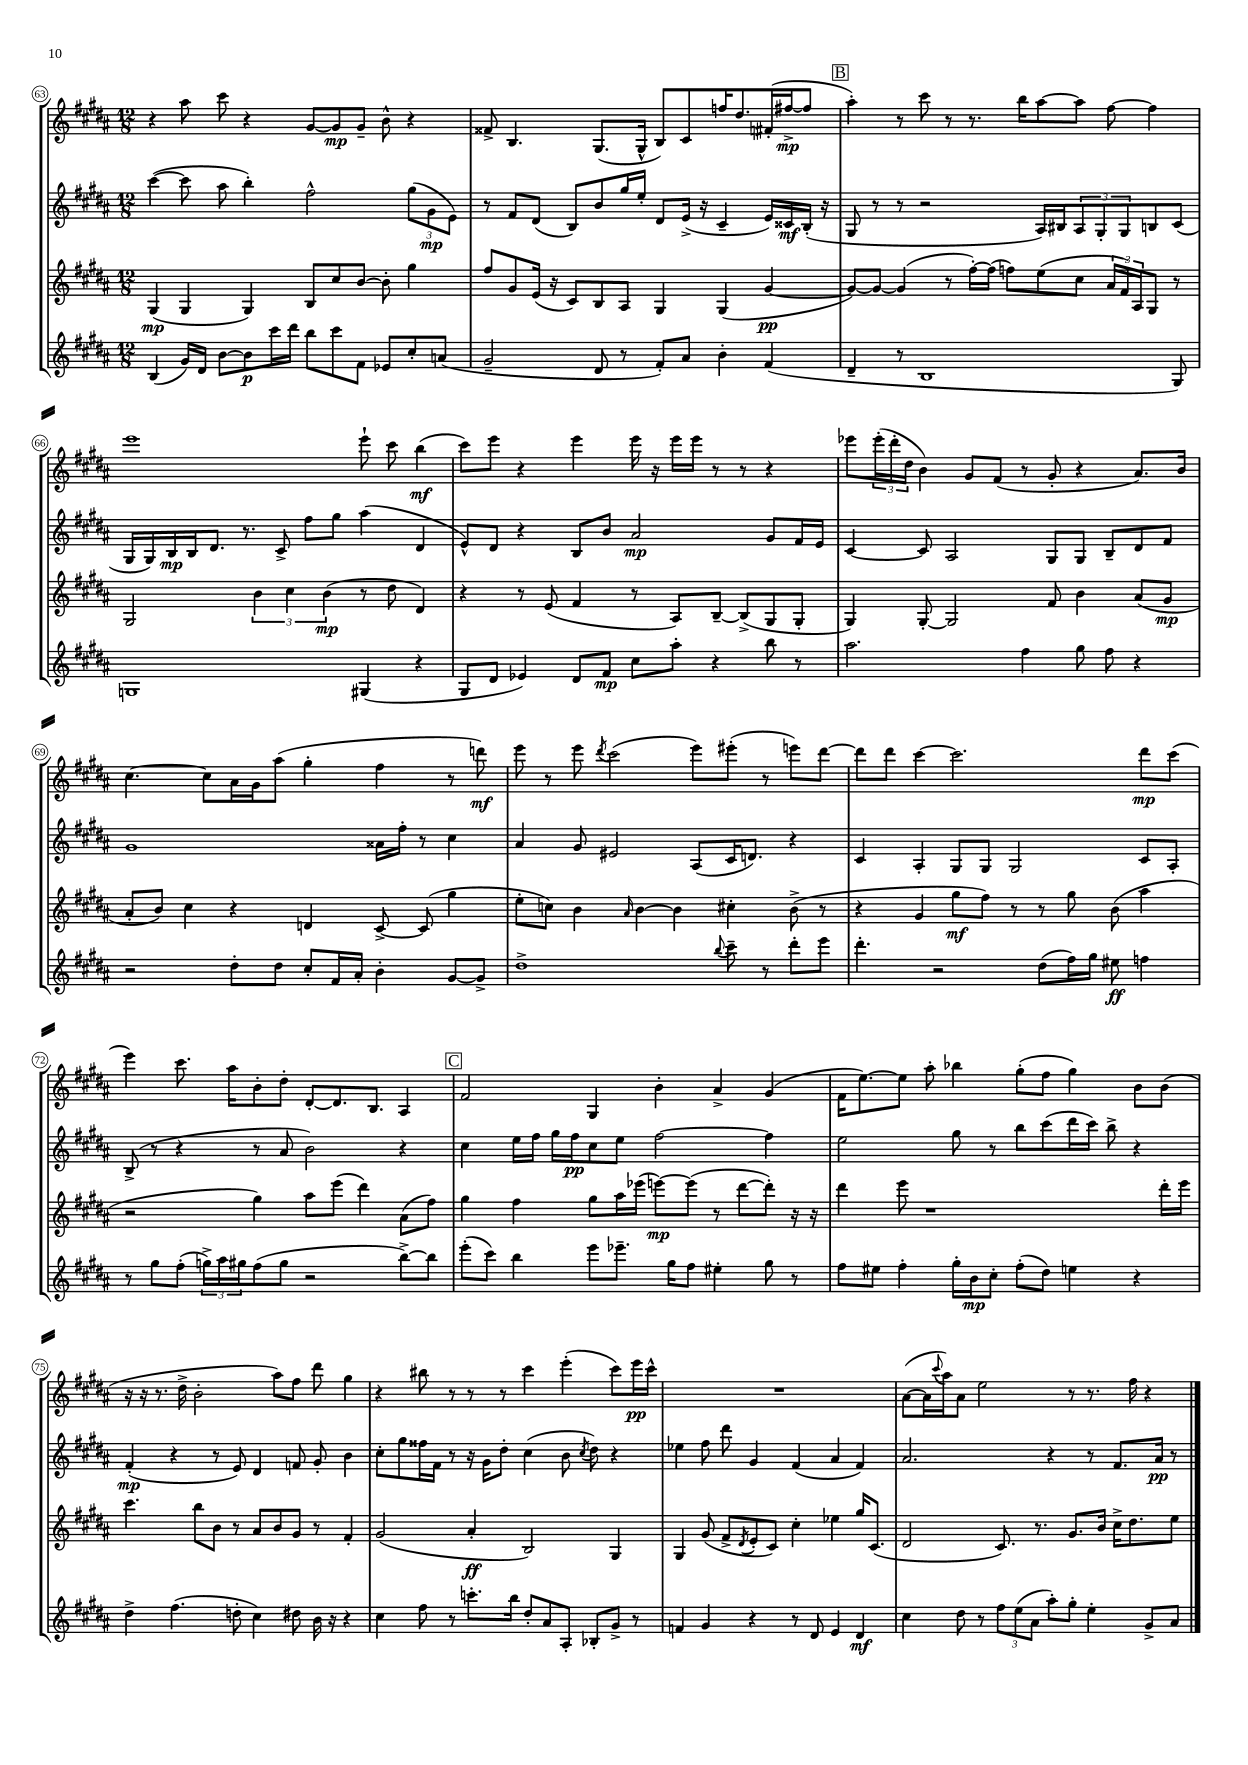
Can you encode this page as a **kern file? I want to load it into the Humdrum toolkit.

**kern	**kern	**kern	**kern
*staff4	*staff3	*staff2	*staff1
*clefG2	*clefG2	*clefG2	*clefG2
*k[f#c#g#d#a#]	*k[f#c#g#d#a#]	*k[f#c#g#d#a#]	*k[f#c#g#d#a#]
*M12/8	*M12/8	*M12/8	*M12/8
(4B/	(4G#/	([4ccc#\	4r
16g#/LL)	4G#/	8ccc#\]	8aa#\
16d#/JJ	.	.	.
[8b\L	.	8aa#\	8ccc#\
8b\]	4G#/)	4bb'\)	4r
16ccc#\L	.	.	.
16ddd#\JJ	.	.	.
8bb\L	8B/L	2ff#^^\	[8g#/L
8ccc#\	8cc#/	.	8g#/]
8f#\J	[8b/J	.	8g#~/J
8e-/L	8b'\]	.	8b^^\
8cc#'/	4gg#\	(12gg#\L	4r
.	.	12g#\	.
(8a/J	.	.	.
.	.	12e\J)	.
=	=	=	=
2g#~/	8ff#/L	8r	8f##^/
.	8g#/	8f#/L	4.B/
.	(16e/Jk	(8d#/J	.
.	16r	.	.
.	8c#/L)	8B/L)	.
8d#/	8B/	8b/	(8.G#/L
8r	8A#/J	16gg#/L	.
.	.	16ee'/JJ	16G#^^/Jk
8f#'/L)	4G#/	8d#/L	8B/L)
8a#/J	.	(16e^/Jk	8c#/
.	.	16r	.
4b'\	(4G#/	4c#~/	16ff/K
.	.	.	8.dd#/
(4f#/	[4g#/	16e/LL)	(16f#'/L
.	.	16c##/	[16ff#^/J
.	.	(16B'/JJ	8ff#/]J
.	.	16r	.
=	=	=	=
4d#~/	8g#/_L)	8G#/	4aa#'\)
.	8g#/_J	8r	.
8r	(4g#/]	8r	8r
1B	.	2r	8ccc#\
.	8r	.	8r
.	[16ff#'\LL)	.	8.r
.	(16ff#\]JJ	.	.
.	8ff\L)	.	.
.	.	.	16bb\LK
.	(8ee\	16A#/LL)	[8aa#\
.	.	16B#/J	.
.	8cc#\J	12A#/	8aa#\]J
.	.	12G#'/	.
.	24a#/LL	.	[8ff#\
.	24f#/)	12G#/	.
.	24A#/J	.	.
.	8G#/J	8B/	4ff#\]
8G#/)	8r	(8c#/J	.
=	=	=	=
1G	2G#/	16G#/LL	1eee
.	.	16G#/)	.
.	.	16B/	.
.	.	16B/J	.
.	.	8.d#/J	.
.	.	8.r	.
.	6b\	.	.
.	.	8c#^/	.
.	6cc#\	.	.
.	.	8ff#\L	.
.	(6b\	.	.
.	.	8gg#\J	.
(4G#/	8r	(4aa#\	8eee`\
.	8dd#\	.	8ccc#\
4r	4d#/)	4d#/	(4bb\
=	=	=	=
8G#/L	4r	8e^^/L)	8ccc#\L)
8d#/J	.	8d#/J	8eee\J
4e-/)	8r	4r	4r
.	(8e/	.	.
8d#/L	4f#/	8B/L	4eee\
8f#/J	.	8b/J	.
8cc#\L	8r	2a#/	16eee\
.	.	.	16r
8aa#'\J	8A#/L)	.	16eee\LL
.	.	.	16eee\JJ
4r	[8B~/J	.	8r
.	(8B^/]L	.	8r
8bb\	8G#/	8g#/L	4r
8r	8G#'/J	16f#/L	.
.	.	16e/JJ	.
=	=	=	=
2.aa#\	4G#/)	[4c#/	8eee-\L
.	.	.	(24eee-'\L
.	.	.	24ddd#'\
.	.	.	24dd#\JJ
.	[8G#'/	8c#/]	4b\)
.	2G#/]	2A#/	.
.	.	.	8g#/L
.	.	.	(8f#/J
4ff#\	.	.	8r
.	8f#/	8G#/L	8g#'/
8gg#\	4b\	8G#/J	4r
8ff#\	.	8B~/L	.
4r	(8a#/L	8d#/	8.a#/L)
.	8g#/J	8f#/J	.
.	.	.	16b/Jk
=	=	=	=
2r	8a#'/L	1g#	[4.cc#\
.	8b/J)	.	.
.	4cc#\	.	.
.	.	.	8cc#\]L
8dd#'\L	4r	.	16a#\L
.	.	.	16g#\J
8dd#\J	.	.	(8aa#\J
8cc#'/L	4d/	.	4gg#'\
16f#/L	.	.	.
16a#'/JJ	.	.	.
4b'\	[8c#^/	16a##\LL	4ff#\
.	.	16ff#'\JJ	.
.	(8c#/]	8r	.
[8g#/L	4gg#\	4cc#\	8r
8g#^/]J	.	.	8ddd\)
=	=	=	=
1dd#^	8ee'\L	4a#/	8eee\
.	8cc\J)	.	8r
.	4b\	8g#/	8eee\
.	.	.	8qddd#/
.	.	2e#/	(2ccc#\
.	16qqa#/	.	.
.	[4b\	.	.
.	4b\]	.	.
.	.	(8A#/L	8eee\L)
8qqbb/	.	.	.
8ccc#~\	4cc#'\	16c#/K	(8eee#'\J
.	.	8.d/J)	.
8r	.	.	8r
8ddd#'\L	(8b^\	4r	8eee\L)
8eee\J	8r	.	[8ddd#\J
=	=	=	=
4.ddd#'\	4r	4c#/	8ddd#\]L
.	.	.	8ddd#\J
.	4g#/	4A#'/	[4ccc#\
2r	.	.	.
.	8gg#\L	8G#/L	2.ccc#\]
.	8ff#\J)	8G#/J	.
.	8r	2G#/	.
(8dd#\L	8r	.	.
16ff#\L)	8gg#\	.	.
16gg#\JJ	.	.	.
8ee#\	(8b\	.	.
4ff\	4aa#\	8c#/L	8ddd#\L
.	.	8A#'/J	(8ccc#\J
=	=	=	=
8r	2r	(8B^/	4eee\)
8gg#\L	.	8r	.
(8ff#'\J	.	4r	8.ccc#\
24gg^\LL)	.	.	.
24aa#\	.	.	.
.	.	.	16aa#\LK
24gg#\J	.	.	.
(8ff#\	4gg#\)	8r	8b'\
8gg#\J	.	8a#/	8dd#'\J
2r	8aa#\L	2b\)	[8d#'/L
.	(8eee\J	.	8.d#/]
.	4ddd#\)	.	.
.	.	.	8.B/J
[8bb^\L)	(8a#\L	4r	4A#/
8bb\]J	8ff#\J)	.	.
=	=	=	=
(8eee'\L	4gg#\	4cc#\	2f#/
8ccc#\J)	.	.	.
4bb\	4ff#\	16ee\LL	.
.	.	16ff#\JJ	.
.	.	16gg#\LL	.
.	.	16ff#\J	.
8eee\L	8gg#\L	8cc#\	4G#/
8.eee-~\J	16aa#\L	8ee\J	.
.	(16eee-\JJ	.	.
.	[8eee\L)	[2ff#\	4b'\
16gg#\LK	.	.	.
8ff#\J	(8eee\]J	.	.
4ee#'\	8r	.	4a#^/
.	[8ddd#\L	.	.
8gg#\	8ddd#'\]J)	4ff#\]	(4g#/
8r	16r	.	.
.	16r	.	.
=	=	=	=
8ff#\L	4ddd#\	2ee\	16f#\LK
.	.	.	[8.ee\)
8ee#\J	.	.	.
4ff#'\	8eee\	.	8ee\]J
.	1r	.	8aa#'\
16gg#'\LL	.	8gg#\	4bb-\
16b\J	.	.	.
8cc#'\J	.	8r	.
(8ff#'\L	.	8bb\L	(8gg#'\L
8dd#\J)	.	(8ccc#\	8ff#\J
4ee\	.	16ddd#\L	4gg#\)
.	.	16ccc#\JJ)	.
.	.	8bb^\	.
4r	.	4r	8b\L
.	16ddd#'\LL	.	(8b\J
.	16eee\JJ	.	.
=	=	=	=
4dd#^\	4.ccc#\	(4f#'/	16r
.	.	.	16r
.	.	.	8.r
(4.ff#\	.	4r	.
.	.	.	16dd#^\
.	8bb\L	.	2b'\
.	8b\J	8r	.
8dd'\	8r	8e/)	.
4cc#\)	8a#/L	4d#/	.
.	8b/	.	8aa#\L)
8dd#\	8g#/J	8f/	8ff#\J
16b\	8r	8g#'/	8ddd#\
16r	.	.	.
4r	4f#'/	4b\	4gg#\
=	=	=	=
4cc#\	(2g#/	8cc#'\L	4r
.	.	8gg#\	.
8ff#\	.	16ff##\L	8bb#\
.	.	16f#\JJ	.
8r	.	8r	8r
8.ccc'\L	4a#'/	16r	8r
.	.	16g#\LK	.
.	.	8dd#'\J	8r
16bb\Jk	.	.	.
8dd#'/L	2B/)	(4cc#\	4ccc#\
8a#/	.	.	.
8A#'/J	.	8b\	(4eee'\
.	.	8qcc#/	.
8B-'/L	.	8dd#\)	.
8g#^/J	4G#/	4r	8ccc#\L)
8r	.	.	16eee\L
.	.	.	16ccc#^^\JJ
=	=	=	=
4f/	4G#/	4ee-\	1.r
4g#/	(8g#/	8ff#\	.
.	8f#^/L	8ddd#\	.
.	8qd#/	.	.
4r	8e'/	4g#/	.
.	8c#/J)	.	.
8r	4cc#'\	(4f#/	.
8d#/	.	.	.
4e/	4ee-\	4a#/	.
4d#/	16gg#/LK	4f#/)	.
.	(8.c#/J	.	.
=	=	=	=
4cc#\	2d#/	2.a#/	([8a#\L
.	.	.	16a#\]L
.	.	.	8qqccc#/
.	.	.	16aa#\J)
8dd#\	.	.	8a#\J
8r	.	.	2ee\
12ff#\L	8.c#/)	.	.
(12ee\	.	.	.
12a#\J	.	.	.
.	8.r	.	.
8aa#'\L)	.	4r	.
8gg#'\J	8.g#/L	.	8r
4ee'\	.	8r	8.r
.	16b/Jk	.	.
.	16cc#^\LK	8.f#/L	.
.	8.dd#\	.	16ff#\
8g#^/L	.	.	4r
.	.	16a#/Jk	.
8a#/J	8ee\J	8r	.
==	==	==	==
*-	*-	*-	*-
